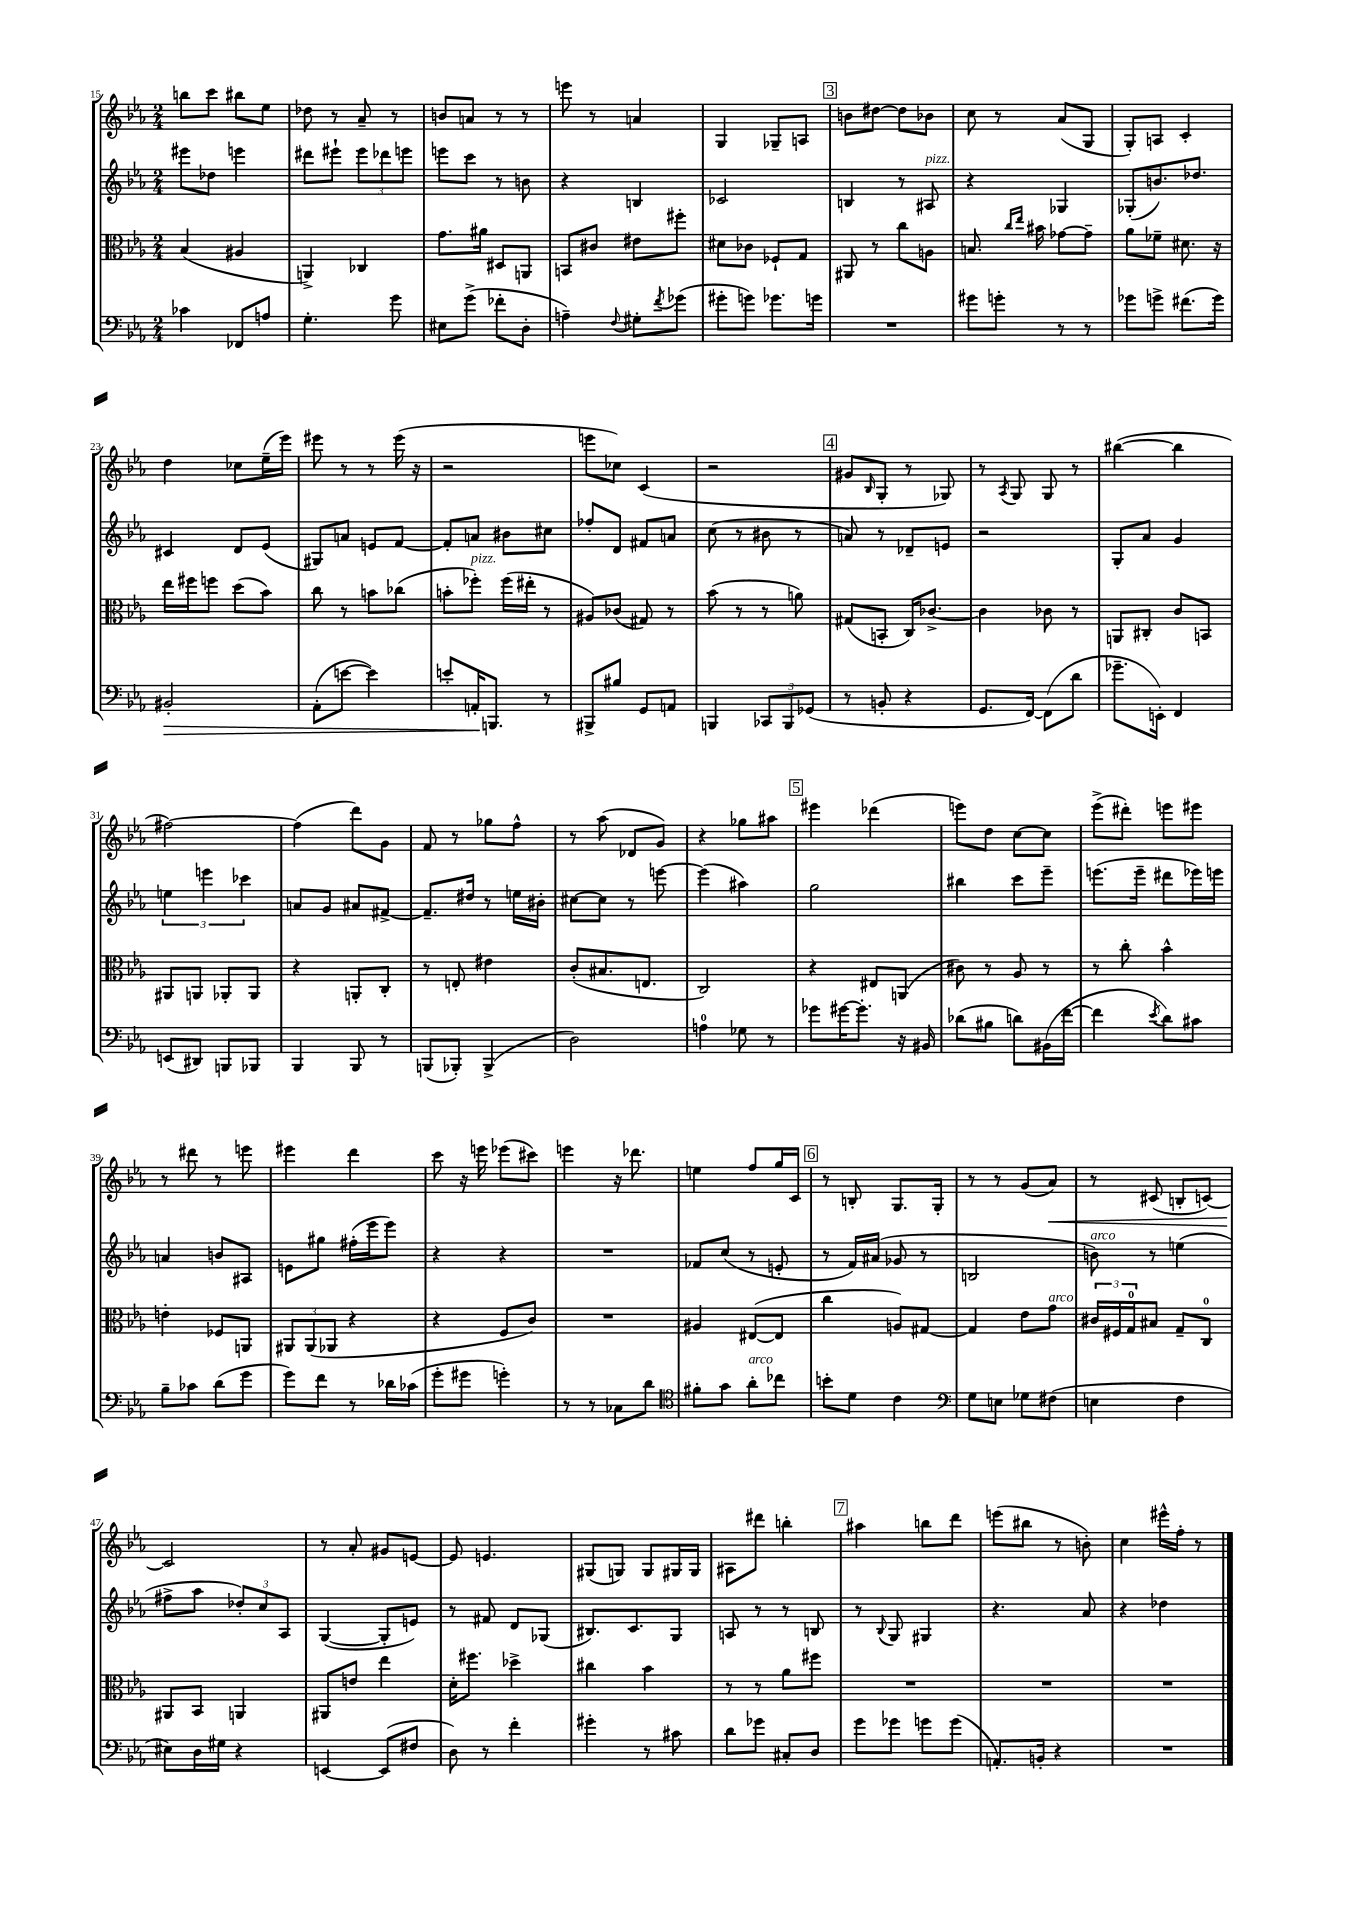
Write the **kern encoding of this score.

**kern	**dynam	**kern	**kern	**kern	**dynam
*part4	*part4	*part3	*part2	*part1	*part1
*staff4	*staff4	*staff3	*staff2	*staff1	*staff1
*clefF4	*	*clefC3	*clefG2	*clefG2	*
*k[b-e-a-]	*	*k[b-e-a-]	*k[b-e-a-]	*k[b-e-a-]	*
*M2/4	*	*M2/4	*M2/4	*M2/4	*
=15	=15	=15	=15	=15	=15
4c-X\	.	(4B-/	8eee#X\L	8bbn\L	.
.	.	.	8dd-X\J	8ccc\J	.
8FF-X/L	.	4A#X/	4eeen\	8bb#X\L	.
8An/J	.	.	.	8ee-\J	.
=16	=16	=16	=16	=16	=16
4.G'\	.	4AAn^/)	8ddd#X\L	8dd-X\	.
.	.	.	8eee#X`\J	8r	.
.	.	4C-X/	12eee#\L	8a-~/	.
.	.	.	12ddd-X\	.	.
8g\	.	.	.	8r	.
.	.	.	12eeen\J	.	.
=17	=17	=17	=17	=17	=17
8E#X\L	.	8.g\L	8eeen\L	8bn/L	.
(8g^\J	.	.	8ccc\J	8an/J	.
.	.	16a#X\Jk	.	.	.
8f-X'\L	.	8D#X/L	8r	8r	.
8D'\J	.	8AAn/J	8bn\	8r	.
=18	=18	=18	=18	=18	=18
4An~\)	.	8BBn/L	4r	8eeen\	.
.	.	8c#X/J	.	8r	.
8qqF/	.	.	.	.	.
8G#X'\L	.	8e#X\L	4Bn/	4an/	.
8qf/	.	.	.	.	.
(8g-X\J	.	8ff#X'\J	.	.	.
=19	=19	=19	=19	=19	=19
8g#X'\L	.	8d#X\L	2c-X/	4G/	.
8gn\J)	.	8c-X\J	.	.	.
8.g-X\L	.	8F-X`/L	.	8G-X~/L	.
.	.	8G/J	.	8An/J	.
16gn\Jk	.	.	.	.	.
!!LO:REH:place=s1:t=3
=20	=20	=20	=20	=20	=20
2r	.	8AA#X/	4Bn/	8bn\L	.
.	.	8r	.	[8dd#X\J	.
.	.	8cc\L	8r	8dd#\L]	.
!	!	!	!LO:TX:a:i:t=pizz.	!	!
.	.	8An\J	8A#X/	8b-X\J	.
=21	=21	=21	=21	=21	=21
8g#X\L	.	8.Bn/	4r	8cc\	.
8gn'\J	.	.	.	8r	.
.	.	16qqcc/LL	.	.	.
.	.	16qqee-/JJ	.	.	.
.	.	16b#X\	.	.	.
8r	.	[8g-X\L	4G-X/	(8a-/L	.
8r	.	8g-~\J]	.	8G/J	.
=22	=22	=22	=22	=22	=22
8g-X\L	.	8a-\L	(8G-X'/L	8G'/L)	.
8gn^\J	.	8f-X~\J	8.bn/)	8An/J	.
(8.f#X\L	.	8.d#X\	.	4c'/	.
.	.	.	8.dd-X/J	.	.
16g\Jk)	.	16r	.	.	.
!!LO:LB:g=z
=23	=23	=23	=23	=23	=23
!	!LO:HP:b	!	!	!	!
2BB#X'/	>	16ee-\LL	4c#X/	4dd\	.
.	.	16ff#X\J	.	.	.
.	.	8ffn\J	.	.	.
.	.	(8dd\L	8d/L	8cc-X\L	.
.	.	8b-\J)	(8e-/J	(16ee-~\L	.
.	.	.	.	16eee-\JJ)	.
=24	=24	=24	=24	=24	=24
(8AA-'\L	.	8cc\	8G#X/L)	8eee#X\	.
[8en\J	.	8r	8an/J	8r	.
4e\])	.	8bn\L	8en/L	8r	.
.	.	(8cc-X\J	[8f/J	(16eee#\	.
.	.	.	.	16r	.
=25	=25	=25	=25	=25	=25
8en'/L	.	8bn'\L	8f'/L]	2r	.
!	!	!LO:TX:a:i:t=pizz.	!	!	!
16AAn'/K	.	8ff-X'\J)	8an/J	.	.
8.BBBn/J	]	.	.	.	.
.	.	(16ff-\LL	8b#X\L	.	.
.	.	16ee#X'\JJ	.	.	.
8r	.	8r	8cc#X\J	.	.
=26	=26	=26	=26	=26	=26
8BBB#X^/L	.	8A#X/L)	8ff-X'/L	8eeen\L	.
8B#X/J	.	(8c-X/J	8d/J	8cc-X\J)	.
8GG/L	.	8G#X/)	8f#X/L	(4c/	.
8AAn/J	.	8r	8an/J	.	.
=27	=27	=27	=27	=27	=27
4BBBn/	.	(8b-\	(8cc\	2r	.
.	.	8r	8r	.	.
12CC-X/L	.	8r	8b#X\	.	.
12BBB/	.	.	.	.	.
.	.	8an\)	8r	.	.
(12GG-X/J	.	.	.	.	.
!!LO:REH:place=s1:t=4
=28	=28	=28	=28	=28	=28
8r	.	(8G#X/L	8an/)	8g#X/L	.
.	.	.	.	16qqB-/	.
8BBn'/	.	8BBn'/J	8r	8G'/J	.
4r	.	16C/KL)	8d-X~/L	8r	.
.	.	[8.c-X^/J	.	.	.
.	.	.	8en/J	8G-X/)	.
=29	=29	=29	=29	=29	=29
8.GG/L	.	4c-\]	2r	8r	.
.	.	.	.	8qA-/	.
.	.	.	.	8G/	.
[16FF/Jk)	.	.	.	.	.
(8FF\L]	.	8c-X\	.	8G/	.
8d\J	.	8r	.	8r	.
=30	=30	=30	=30	=30	=30
8.g-X~\L	.	8AAn/L	8G'/L	([4bb#X\	.
.	.	8C#X'/J	8a-/J	.	.
16EEn'\Jk)	.	.	.	.	.
4FF/	.	8c/L	4g/	4bb#\]	.
.	.	8BBn/J	.	.	.
!!LO:LB:g=z
=31	=31	=31	=31	=31	=31
(8EEn/L	.	8AA#X/L	6een\	[2ff#X\)	.
8DD#X/J)	.	8AAn/J	.	.	.
.	.	.	6eeen\	.	.
8BBBn/L	.	8AA-X'/L	.	.	.
.	.	.	6ccc-X\	.	.
8BBB-X/J	.	8AA-/J	.	.	.
=32	=32	=32	=32	=32	=32
4BBB-/	.	4r	8an/L	(4ff#\]	.
.	.	.	8g/J	.	.
8BBB-/	.	8AAn'/L	8a#X/L	8ddd\L)	.
8r	.	8C'/J	[8f#X^/J	8g\J	.
=33	=33	=33	=33	=33	=33
(8BBBn/L	.	8r	8.f#~/L]	8f/	.
8BBB-X'/J)	.	8En'/	.	8r	.
.	.	.	16dd#X/Jk	.	.
(4BBB-^/	.	4e#X\	8r	8gg-X\L	.
.	.	.	16een\LL	8ff^^\J	.
.	.	.	16b#X'\JJ	.	.
=34	=34	=34	=34	=34	=34
2D\)	.	(8c'/L	[8cc#X\L	8r	.
.	.	8.B#X/	8cc#\J]	(8aa-\	.
.	.	.	8r	8d-X/L	.
.	.	8.En/J	.	.	.
.	.	.	[8eeen\	8g/J)	.
=35	=35	=35	=35	=35	=35
4An\	.	2C/)	(4eee\]	4r	.
8G-X\	.	.	4aa#X\)	8gg-X\L	.
8r	.	.	.	8aa#X\J	.
!!LO:REH:place=s1:t=5
=36	=36	=36	=36	=36	=36
8g-X\L	.	4r	2gg\	4eee#X\	.
[16g#X\K	.	.	.	.	.
8.g#'\J]	.	.	.	.	.
.	.	8E#X/L	.	(4ddd-X\	.
16r	.	(8AAn/J	.	.	.
16BB#X/	.	.	.	.	.
=37	=37	=37	=37	=37	=37
(8d-X\L	.	8c#X\)	4bb#X\	8eeen\L)	.
8B#X\J	.	8r	.	8dd\J	.
8dn\L)	.	8A-/	8ccc\L	[8cc\L	.
(16BB#X\L	.	8r	8eee-~\J	8cc\J]	.
[16f\JJ	.	.	.	.	.
=38	=38	=38	=38	=38	=38
4f\]	.	8r	(8.eeen\L	(8eee-^\L	.
.	.	8cc'\	.	8ddd#X'\J)	.
.	.	.	16eee~\Jk	.	.
8qe-/	.	.	.	.	.
8d\L)	.	4b-^^\	8ddd#X\L	8eeen\L	.
8c#X\J	.	.	16eee-X\L)	8eee#X\J	.
.	.	.	16eeen\JJ	.	.
!!LO:LB:g=z
=39	=39	=39	=39	=39	=39
8B-~\L	.	4en'\	4an/	8r	.
8c-X\J	.	.	.	8ddd#X\	.
(8d\L	.	8F-X/L	8bn/L	8r	.
8g\J	.	8AAn/J	8A#X/J	8eeen\	.
=40	=40	=40	=40	=40	=40
8g\L)	.	12AA#X/L	8en\L	4eee#X\	.
.	.	(12AA#/	.	.	.
8f\J	.	.	8gg#X\J	.	.
.	.	12AA-X/J	.	.	.
8r	.	4r	(16ff#X'\LL	4ddd\	.
.	.	.	16eee-\J	.	.
16d-X\LL	.	.	8eee-\J)	.	.
(16c-X\JJ	.	.	.	.	.
=41	=41	=41	=41	=41	=41
8g'\L	.	4r	4r	8ccc\	.
8g#X\J	.	.	.	16r	.
.	.	.	.	16eeen\	.
4gn'\)	.	8F/L	4r	(8eee-X\L	.
.	.	8c/J)	.	8ccc#X\J)	.
=42	=42	=42	=42	=42	=42
8r	.	2r	2r	4eeen\	.
8r	.	.	.	.	.
8C-X\L	.	.	.	16r	.
.	.	.	.	8.ddd-X\	.
8d\J	.	.	.	.	.
=43	=43	=43	=43	=43	=43
*clefC4	*	*	*	*	*
8f#X'\L	.	4A#X/	8f-X/L	4een\	.
8g\J	.	.	(8cc/J	.	.
!LO:TX:a:i:t=arco	!	!	!	!	!
8a-'\L	.	([8E#X/L	8r	8ff/L	.
8cc-X\J	.	8E#/J]	8en'/	16gg/L	.
.	.	.	.	16c/JJ	.
!!LO:REH:place=s1:t=6
=44	=44	=44	=44	=44	=44
8bn'\L	.	4cc\	8r	8r	.
8d\J	.	.	16f/LL)	8Bn'/	.
.	.	.	(16a#X/JJ	.	.
4c\	.	8An/L)	8g-X/	8.G/L	.
.	.	[8G#X/J	8r	.	.
.	.	.	.	16G'/Jk	.
=45	=45	=45	=45	=45	=45
*clefF4	*	*	*	*	*
8G\L	.	4G#/]	2Bn/	8r	.
8En\J	.	.	.	8r	.
8G-X\L	.	8e-\L	.	(8g/L	.
!	!	!LO:TX:a:i:t=arco	!	!	!
!	!	!	!	!	!LO:HP:b
(8F#X\J	.	8g\J	.	8a-/J)	<
=46	=46	=46	=46	=46	=46
!	!	!	!LO:TX:a:i:t=arco	!	!
4En\	.	24c#X/LL	8bn\)	8r	.
.	.	24F#X/	.	.	.
.	.	24G/J	.	.	.
.	.	8B#X/J	8r	(8c#X/	.
4F\	.	8G~/L	(4een\	8Bn'/L	.
.	.	8C/J	.	[8cn/J)	.
!!LO:LB:g=z
=47	=47	=47	=47	=47	=47
8E#X\L)	.	8AA#X/L	8ff#X^\L	2c/]	.
16D\L	.	8BB-/J	8aa-\J	.	.
16G#X\JJ	.	.	.	.	.
4r	.	4AAn/	12dd-X'/L)	.	.
.	.	.	12cc/	.	.
.	.	.	12A-/J	.	.
.	.	.	.	.	[
=48	=48	=48	=48	=48	=48
[4EEn/	.	8AA#X/L	([4G/	8r	.
.	.	8en/J	.	8a-'/	.
(8EE/L]	.	4ee-\	8G'/L]	8g#X/L	.
8F#X/J	.	.	8en/J)	[8en/J	.
=49	=49	=49	=49	=49	=49
8D\)	.	16d'\KL	8r	8e/]	.
.	.	8.ff#X\J	.	.	.
8r	.	.	8f#X/	4.en/	.
4f'\	.	4dd-X^\	8d/L	.	.
.	.	.	(8G-X/J	.	.
=50	=50	=50	=50	=50	=50
4g#X'\	.	4cc#X\	8.B#X/L)	(8G#X/L	.
.	.	.	.	8Gn/J)	.
.	.	.	8.c/	.	.
8r	.	4b-\	.	8G/L	.
8c#X\	.	.	8G/J	16G#X/L	.
.	.	.	.	16G#/JJ	.
=51	=51	=51	=51	=51	=51
8d\L	.	8r	8An/	8A#X\L	.
8g-X\J	.	8r	8r	8ddd#X\J	.
8C#X'/L	.	8a-\L	8r	4bbn'\	.
8D/J	.	8ff#X\J	8Bn/	.	.
!!LO:REH:place=s1:t=7
=52	=52	=52	=52	=52	=52
8g\L	.	2r	8r	4aa#X\	.
.	.	.	8qqB-/	.	.
8g-X\J	.	.	8G/	.	.
8gn\L	.	.	4G#X/	8bbn\L	.
(8g\J	.	.	.	8ddd\J	.
=53	=53	=53	=53	=53	=53
8.AAn'/L)	.	2r	4.r	(8eeen\L	.
.	.	.	.	8bb#X\J	.
16BBn'/Jk	.	.	.	.	.
4r	.	.	.	8r	.
.	.	.	8a-/	8bn'\)	.
=54	=54	=54	=54	=54	=54
2r	.	2r	4r	4cc\	.
.	.	.	4dd-X\	16eee#X^^\LL	.
.	.	.	.	16ff'\JJ	.
.	.	.	.	8r	.
==	==	==	==	==	==
*-	*-	*-	*-	*-	*-
